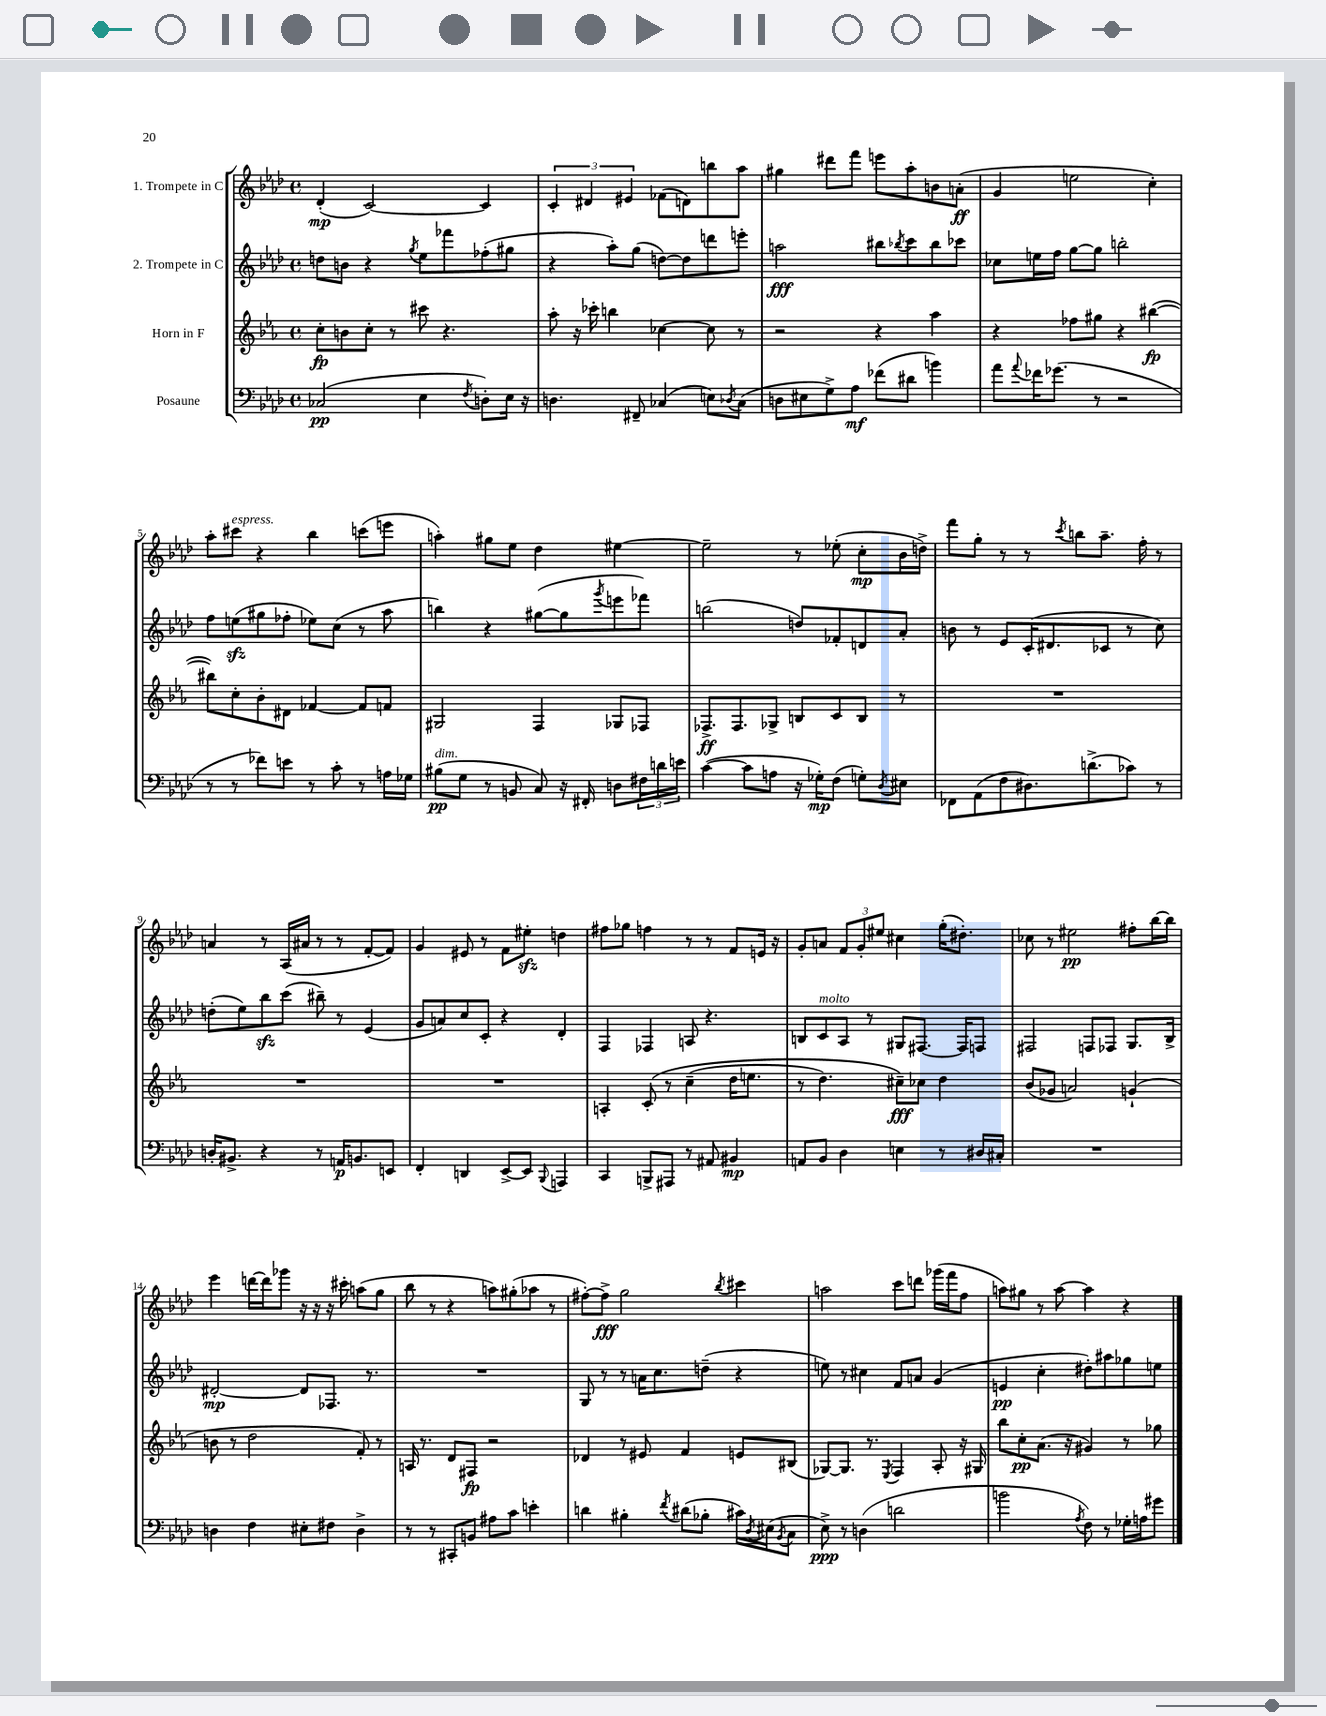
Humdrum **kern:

**kern	**kern	**kern	**kern
*staff4	*staff3	*staff2	*staff1
*clefF4	*clefG2	*clefG2	*clefG2
*k[b-e-a-d-]	*k[b-e-a-]	*k[b-e-a-d-]	*k[b-e-a-d-]
*M4/4	*M4/4	*M4/4	*M4/4
*met(c)	*met(c)	*met(c)	*met(c)
(2C-	8cc'	8dd	(4d-'
.	8b	8b	.
.	8cc'	4r	[2c)
.	8r	.	.
.	.	8qgg	.
4E-	8ccc#	8ee-	.
.	4.r	8fff-	.
8qF	.	.	.
8D')	.	(8ff-'	4c]
16E-	.	8gg#	.
16r	.	.	.
=	=	=	=
4.D	8aa-'	4r	6c'
.	16r	.	.
.	.	.	6d#
.	16ccc-'	.	.
.	4bb	8aa-')	.
.	.	.	6e#
8FF#~	.	(8gg	.
(4C-	[4cc-	[8dd)	(8f-
.	.	8dd]	8d)
8E)	8cc-]	8ddd	8bb
8qD-	.	.	.
(8C-	8r	8eee'	8aa-
=	=	=	=
8D	2r	2aa	4gg#
8E#	.	.	.
8G^)	.	.	8ddd#
8A-	.	.	8fff
(8f-	4r	8bb#	8eee
.	.	8qbb-	.
8d#	.	8ccc	8aa-'
4b)	4aa-	8bb-	8b
.	.	8ccc-	(8a'
=	=	=	=
8a-	4r	8cc-	4g
8qqa-	.	.	.
16f-	.	16ee	.
(8.g-	.	16ff	.
.	8ff-	[8gg	2ee
8r	8gg#	8gg]	.
2r	4r	2bb'	.
.	([4bb#	.	4cc')
=	=	=	=
8r	8bb#])	8ff	8aa-'
8r	8cc'	(8ee	8ccc#
8f-)	8b-'	8gg#	4r
8e	8d#	8ff-'	.
8r	[4f-	8ee-)	4bb-
8c'	.	(8cc	.
8r	8f-]	8r	(8ccc
16A	8f	8aa-	8eee
16G-	.	.	.
=	=	=	=
(8B#	2G#	4bb)	4aa')
8G	.	.	.
8r	.	4r	8gg#
8BB	.	.	8ee-
8C)	4F	([8gg#	4dd-
16r	.	8gg#]	.
16FF#'	.	.	.
.	.	8qggg	.
8D	8G-	8eee	[4ee#
24F#	8F-	8fff-)	.
24d	.	.	.
24e	.	.	.
=	=	=	=
([4c	8.F-^	(2bb	2ee#~]
.	8.F-	.	.
8c]	.	.	.
8A	8G-^	.	.
16r	8B	8dd)	8r
16G-')	.	.	.
(8F	8c	8f-'	(8ee-'
8G')	8B	8d	8cc'
8qD-	.	.	.
8E#	8r	8a-'	16b-
.	.	.	16dd^)
=	=	=	=
8FF-	1r	8b	8fff
(8AA-	.	8r	8gg'
8F	.	8e-	8r
8.D#)	.	(16c'	8r
.	.	8.d#	.
.	.	.	8qccc
.	.	.	8bb
(8.d^	.	.	.
.	.	8c-	8.aa-~
8c-)	.	8r	.
.	.	.	16ff'
8r	.	8cc)	8r
=	=	=	=
16D'	1r	(8dd'	4a
8.BB#^	.	.	.
.	.	8ee-)	.
4r	.	8bb-	8r
.	.	(8ccc	(16A-
.	.	.	16a#
8r	.	8bb#~)	8r
16AA	.	8r	8r
8.BB	.	.	.
.	.	(4e-	[8f'
8EE	.	.	8f])
=	=	=	=
4FF'	1r	8g	4g
.	.	8a)	.
4DD	.	8cc	8e#
.	.	8c'	8r
[8EE-^	.	4r	8f
8EE-]	.	.	8ee#'
8qqBBB-	.	.	.
4AAA	.	4d-'	4dd
=	=	=	=
4CC	4A'	4F	8ff#
.	.	.	8gg-
8BBB^	&(8c'	4F-	4ff
8AAA#	8r	.	.
8r	(4cc~	8A	8r
8AA#	.	4.r	8r
4BB#	16dd	.	8f
.	8.ee	.	.
.	.	.	16e
.	.	.	16r
=	=	=	=
8AA	8r	8B	8g'
8BB-	4.dd)	8c	8a
4D-	.	8A-	12f
.	.	.	12g'
.	.	8r	.
.	.	.	12ee#
4E	8cc#~&)	8G#	4cc#
.	8cc-	[8.F#	.
8r	4dd	.	(16gg'
.	.	16F#]	8.dd#')
16D#	.	8F	.
16C#'	.	.	.
=	=	=	=
1r	(8b-	2F#	8cc-
.	8g-	.	8r
.	2a)	.	2ee#
.	.	8F	.
.	.	8F-	.
.	(4g`	8.G	8ff#'
.	.	.	[16bb-
.	.	16B-^	16bb-]
=	=	=	=
4D	8b	[2d#'	4eee-
.	8r	.	.
4F	2dd	.	[16ddd
.	.	.	16ddd]
.	.	.	8ggg-
8E#'	.	8d#]	16r
.	.	.	16r
8F#	.	8.F-	16r
.	.	.	16ccc#'
4D^	8f')	.	(8aa
.	.	8.r	.
.	8r	.	8gg
=	=	=	=
8r	16A	1r	8bb-
.	8.r	.	.
8r	.	.	8r
8CC#'	8d	.	4r
8BB	8F#	.	.
8A#	2r	.	8aa)
8c	.	.	(8gg#'
4e'	.	.	8aa-
.	.	.	8r
=	=	=	=
4d	4d-	8G	[8ff#')
.	.	8r	8ff#^]
4B#'	8r	8r	2gg
.	8e#	16a	.
.	.	8.cc	.
8qf	.	.	.
(8d#	4f	.	.
8B-'	.	(8dd~	.
.	.	.	8qbb-
16c#)	8e	4r	4ccc#
8qD-	.	.	.
(16E#	.	.	.
8qBB-	.	.	.
8C	(8B#	.	.
=	=	=	=
8E-^)	[8G-)	8ee)	2aa
8r	8.G-]	8r	.
(4D	.	4cc#	.
.	8.r	.	.
.	8qE-	.	.
2d	4F	8f	8ccc
.	.	8a	8ddd
.	8A-'	(4g	(16ggg-
.	.	.	16fff
.	16r	.	8ff
.	16G#	.	.
=	=	=	=
2b	8bb-	4e	8aa)
.	8cc'	.	8gg#
.	(8.a-	4cc'	8r
.	.	.	[8aa
.	16r	.	.
8qA-	.	.	.
8F)	4g#)	8dd#')	4aa]
8r	.	8aa#	.
16G-'	8r	8gg-	4r
16A	.	.	.
8g#	8gg-	8ee	.
==	==	==	==
*-	*-	*-	*-
